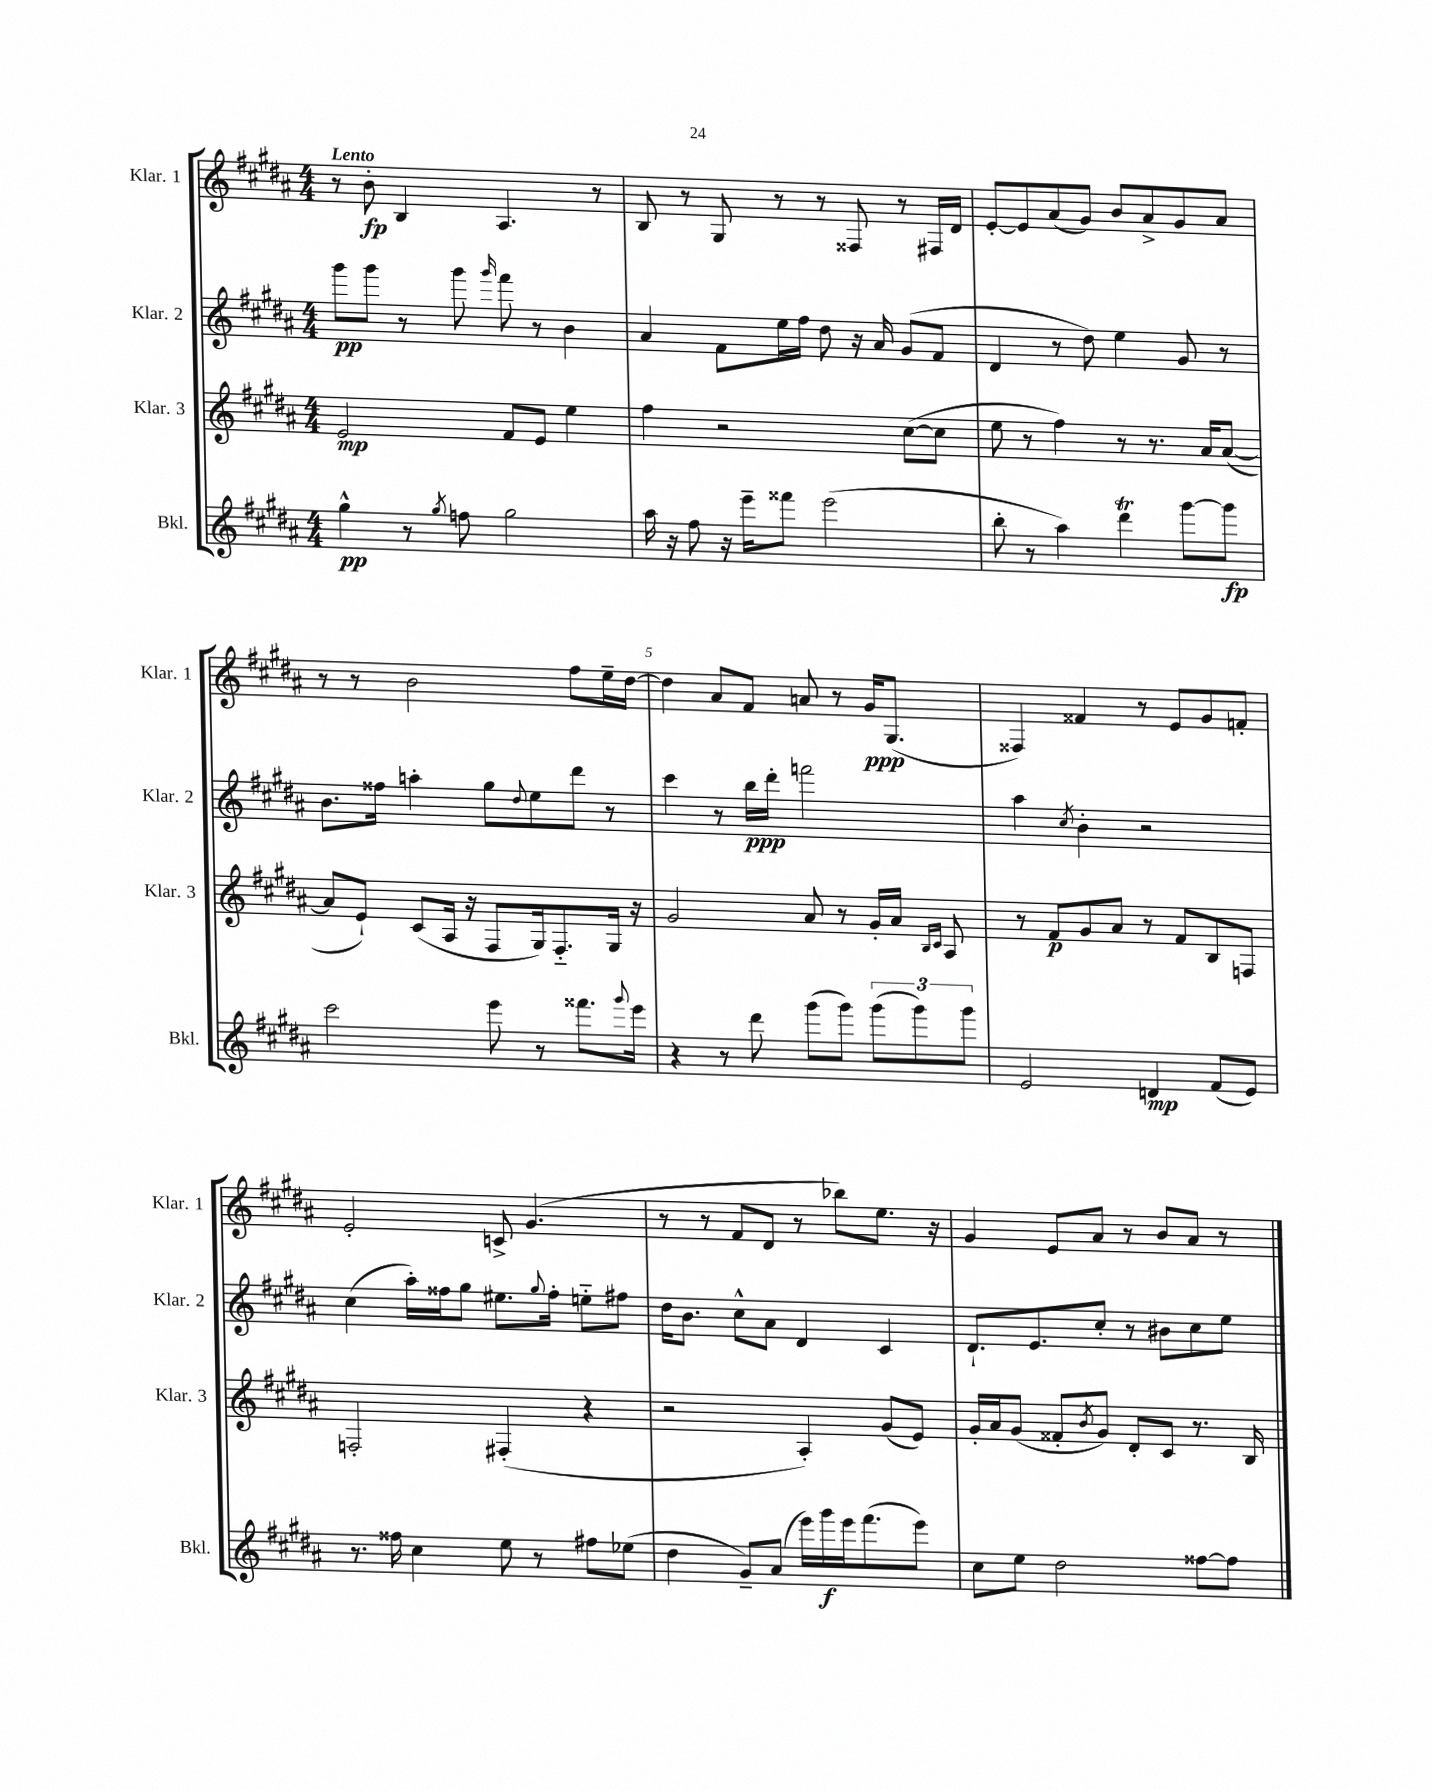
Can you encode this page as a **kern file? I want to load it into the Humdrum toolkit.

**kern	**kern	**kern	**kern
*staff4	*staff3	*staff2	*staff1
*clefG2	*clefG2	*clefG2	*clefG2
*k[f#c#g#d#a#]	*k[f#c#g#d#a#]	*k[f#c#g#d#a#]	*k[f#c#g#d#a#]
*M4/4	*M4/4	*M4/4	*M4/4
4gg#^^\	2e/	8ggg#\L	8r
.	.	8ggg#\J	8b'\
8r	.	8r	4B/
8qgg#/	.	.	.
8ff\	.	8ggg#\	.
.	.	16qqggg#/	.
2gg#\	8f#/L	8fff#\	4.A#/
.	8e/J	8r	.
.	4ee\	4b\	.
.	.	.	8r
=	=	=	=
16aa#\	4ff#\	4a#/	8B/
16r	.	.	.
8ff#\	.	.	8r
16r	2r	8f#\L	8G#/
16eee~\LK	.	.	.
8fff##\J	.	16ee\L	8r
.	.	16ff#\JJ	.
(2eee\	.	8dd#\	8r
.	.	16r	8F##/
.	.	16a#/	.
.	([8cc#\L	(8g#/L	8r
.	8cc#\]J	8f#/J	16F#/LL
.	.	.	16d#/JJ
=	=	=	=
8bb'\	8ee\	4d#/	[8e'/L
8r	8r	.	8e/]
4aa#\)	4ff#\)	8r	(8a#/
.	.	8dd#\)	8g#/J)
4ddd#\	8r	4ee\	8b/L
.	8.r	.	8a#^/
[8ggg#\L	.	8g#/	8g#/
.	16a#/LK	.	.
8ggg#\]J	([8a#/J	8r	8a#/J
=	=	=	=
2ccc#\	8a#/]L	8.b\L	8r
.	8e`/J)	.	8r
.	.	16ff##\Jk	.
.	(8c#/L	4aa'\	2b\
.	16A#/Jk	.	.
.	16r	.	.
8eee\	8F#/L	8gg#\L	.
.	.	8qqdd#/	.
8r	16G#/k)	8ee\	.
.	8.F#'~/	.	.
8.fff##\L	.	8ddd#\J	8ff#\L
.	16G#/Jk	8r	16ee~\L
8qqggg#/	.	.	.
16eee\Jk	16r	.	[16dd#\JJ
=	=	=	=
4r	2g#/	4ccc#\	4dd#\]
8r	.	8r	8a#/L
8ddd#\	.	16bb\LL	8f#/J
.	.	16ddd#'\JJ	.
(8ggg#\L	8a#/	2fff\	8a/
8ggg#\J)	8r	.	8r
(12ggg#\L	16g#'/LL	.	16g#/LK
.	16a#/JJ	.	(8.G#/J
12ggg#\)	.	.	.
.	16qqB/LL	.	.
.	16qqc#/JJ	.	.
.	8A#/	.	.
12ggg#\J	.	.	.
=	=	=	=
2e/	8r	4aa#\	4F##/)
.	8f#/L	.	.
.	.	8qcc#/	.
.	8g#/	4b'\	4f##/
.	8a#/J	.	.
4d/	8r	2r	8r
.	8f#/L	.	8e/L
(8f#/L	8B/	.	8g#/
8e/J)	8F/J	.	8f'/J
=	=	=	=
8.r	2F'/	(4cc#\	2e'/
16ff##\	.	.	.
4cc#\	.	16aa#'\LL)	.
.	.	16ff##\J	.
.	.	8gg#\J	.
8ee\	(4F#'/	8.ee#\L	8c^/
8r	.	.	(4.g#/
.	.	8qqgg#/	.
.	.	16ff##'\Jk	.
8ff#\L	4r	8ee'~\L	.
(8ee-\J	.	8ff#\J	.
=	=	=	=
4dd#\	2r	16dd#\LK	8r
.	.	8.b\J	.
.	.	.	8r
8g#~/L)	.	8cc#^^\L	8f#/L
(8a#/J	.	8a#\J	8d#/J
16eee\LL)	4A#'/)	4d#/	8r
16ggg#\	.	.	.
16eee\J	.	.	8bb-\L)
(8.fff#\	.	.	.
.	(8g#/L	4c#/	8.ee\J
8eee\J)	8e/J)	.	.
.	.	.	16r
=	=	=	=
8cc#\L	16g#'/LL	8.d#`/L	4g#/
.	16a#/J	.	.
8ee\J	(8g#/J	.	.
.	.	8.e/	.
2dd#\	8f##'/L	.	8e/L
.	8qb/	.	.
.	8g#/J)	8cc#'/J	8a#/J
.	8d#'/L	8r	8r
.	8c#/J	8b#\L	8b/L
[8ff##\L	8.r	8cc#\	8a#/J
8ff##\]J	.	8ee\J	8r
.	16B/	.	.
==	==	==	==
*-	*-	*-	*-
